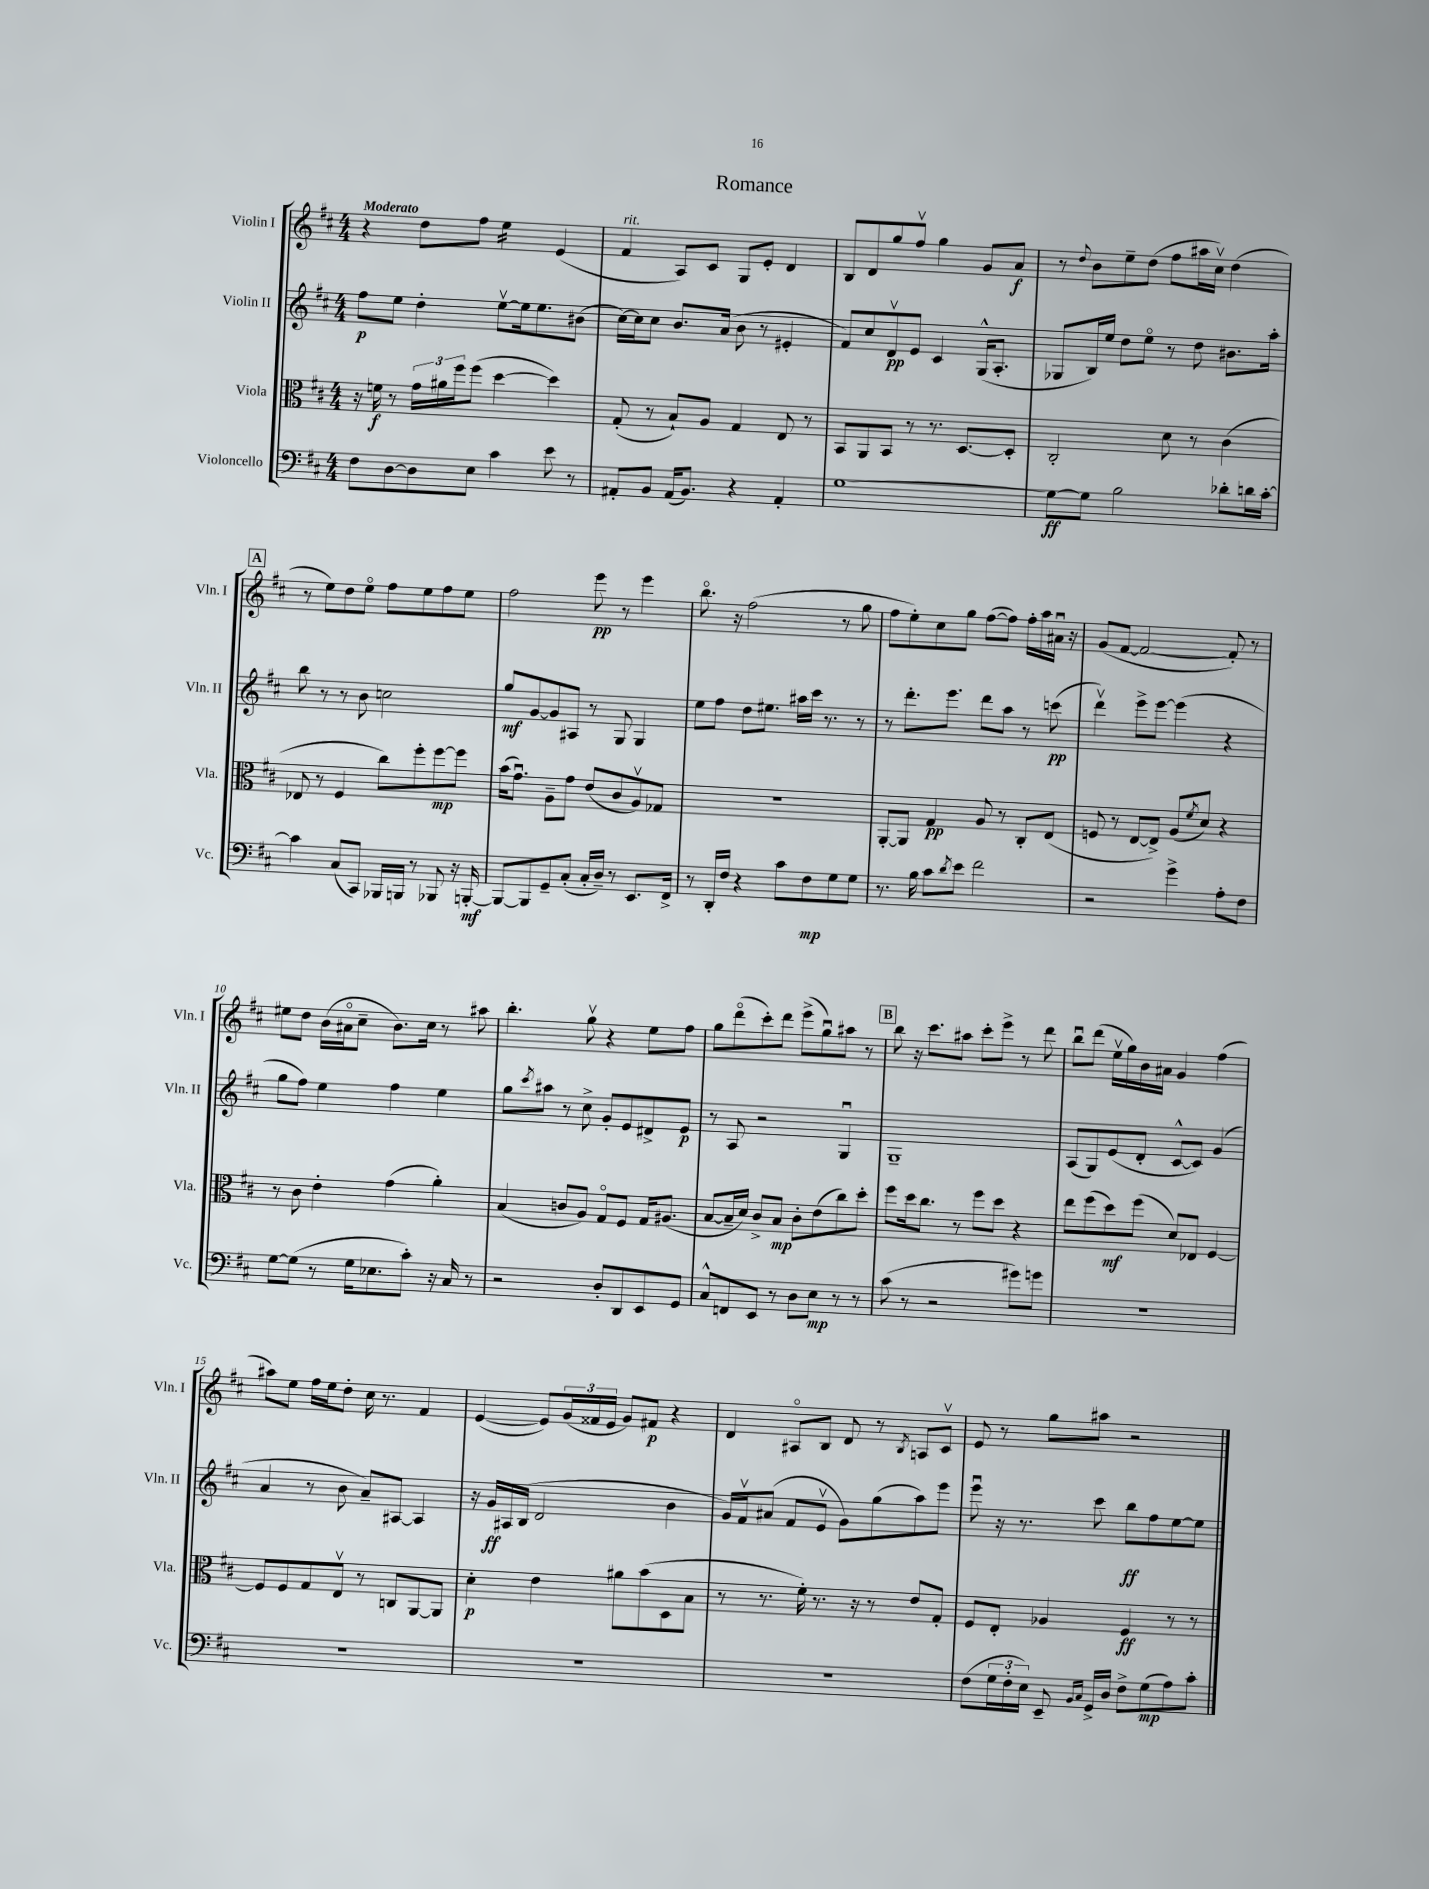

**kern	**kern	**kern	**kern
*staff4	*staff3	*staff2	*staff1
*clefF4	*clefC3	*clefG2	*clefG2
*k[f#c#]	*k[f#c#]	*k[f#c#]	*k[f#c#]
*M4/4	*M4/4	*M4/4	*M4/4
8F#\L	16r	8ff#\L	4r
.	16f\	.	.
[8D\	8r	8ee\J	.
8D\]	24g\LL	4dd'\	8dd\L
.	24a#\	.	.
.	24ff#\J	.	.
8E\J	(8ff#\J	.	8ff#\J
4c#\	[4dd\	[8eev\L	4ee\
.	.	16ee\]k	.
.	.	8.ee\	.
8e\	4dd\])	.	(4e/
8r	.	(8b#\J	.
=	=	=	=
8AA#'/L	(8G'/	[16cc#\LL)	4f#/
.	.	16cc#\]J	.
8BB/J	8r	8cc#\J	.
(16AA#/LK	8B`/L)	8.b/L	8A/L)
8.BB/J)	.	.	.
.	8A/J	.	8c#/J
.	.	(16a/Jk	.
4r	4G/	8b\	8G/L
.	.	8r	8e'/J
4AA#'/	8E/	4e#'/	4d/
.	8r	.	.
=	=	=	=
[1G	8BB/L	8f#/L)	8B/L
.	8AA/	8cc#/	8d/
.	8BB/J	8dv/	8gg/
.	8r	8e/J	8ff#v/J
.	8.r	4c#/	4gg\
.	[8.D/L	.	.
.	.	(16G^^/LK	8g/L
.	.	8.A'/J	.
.	8D'/]J	.	8a/J
=	=	=	=
8G\_L	2C#'/	8G-/L	8r
.	.	.	8qqdd/
8G\]J	.	16B/L)	8b\L
.	.	16ee/JJ	.
2B\	.	8dd\L	8ee~\
.	.	8eeo\J	(8dd\J
.	8d\	8r	8ff#\L
.	8r	8dd\	16aa#\L
.	.	.	16cc#v\JJ)
8d-'\L	(4c#\	8.b#\L	(4dd\
16d\L	.	.	.
[16c#'\JJ	.	16aa'\Jk	.
=	=	=	=
4c#\]	8E-/	8bb\	8r
.	8r	8r	8ee\L)
(8C#/L	4F#/	8r	8dd\
8CC#/J)	.	8b\	8eeo\J
16BBB-/LL	8cc#\L)	2cc\	8ff#\L
16BBB/JJ	.	.	.
8r	8ff#'\	.	8ee\
8BBB-/	[8ff#\	.	8ff#\
16r	8ff#\]J	.	8ee\J
[16BBB'/	.	.	.
=	=	=	=
8BBB/_L	(16b\LK	8gg/L	2ff#\
.	8.gu\J)	.	.
8BBB/]	.	[8g/	.
8GG~/	8A~\L	8g/]	.
(8C#'/J	8g\J	8A#/J	.
16C#'/LL	(8e/L	8r	8eee\
16D~/JJ)	.	.	.
8r	8c#/	8G/	8r
8.EE/L	8Av/)	4G/	4eee\
.	8G-/J	.	.
16FF#^/Jk	.	.	.
=	=	=	=
8r	1r	8ee\L	8.bbo\
16DD'/LL	.	8ff#\J	.
16F#/JJ	.	.	16r
4r	.	8dd\L	(2ff#\
.	.	8.ee#\J	.
8c#\L	.	.	.
.	.	16aa#\LL	.
8F#\	.	16ccc#\JJ	.
.	.	8.r	.
8G\	.	.	8r
8G\J	.	8r	8gg\
=	=	=	=
8.r	[8AA'/L	8r	8ff#\L
.	8AA/]J	8.ddd'\L	8ee'\)
16B\	.	.	.
8c#\L	4G/	.	8cc#\
.	.	8.eee\J	.
8qd/	.	.	.
8e\J	.	.	8gg\J
2f#\	8A/	8ddd\L	([8ff#\L
.	8r	8aa\J	8ff#\]J)
.	8C#'/L	8r	16ff#'\LL
.	.	.	16aa\
.	(8E/J	(8ccc\	16a#u\JJ
.	.	.	16r
=	=	=	=
2r	8F/	4dddv\)	(8g/L
.	8r	.	[8f#/J
.	[8E/L	8eee^\L	2f#/_
.	8E^/]J)	[8eee\J	.
4g^\	(8A/L	(4eee\]	.
.	8qf#/	.	.
.	8d/J)	.	.
8A'\L	4r	4r	8f#'/])
8F#\J	.	.	8r
=	=	=	=
[8G\L	8r	8gg\L	8ee#\L
(8G\]J	8c#\	8ff#\J)	8dd\J
8r	4e'\	4ee\	(16b\LL
.	.	.	16a#o\J
16G\LK	.	.	8cc#~\J
8.E-\	.	.	.
.	(4g\	4ff#\	8.b\L)
8c#'\J)	.	.	.
.	.	.	16cc#\Jk
16r	4a'\)	4ee\	8r
16C#/	.	.	.
8r	.	.	8aa#\
=	=	=	=
2r	(4B/	8gg\L	4.bb'\
.	.	8qccc#/	.
.	.	8aa#\J	.
.	8c/L	8r	.
.	8A/J)	8cc#^\	8ggv\
8D'/L	8Go/L	8g'/L	4r
8DD/	8F#/J	8e/	.
8EE/	16G/LK	8d#^/	8ee\L
.	(8.A#/J	.	.
8GG/J	.	8e/J	8ff#\J
=	=	=	=
8C#^^/L	[8B/L	8r	8gg\L
8FF/	16B~/]L	8A/	(8dddo\
.	16d/JJ)	.	.
8EE/J	8c#^/L	2r	8ccc#'\)
8r	8B/J	.	8ddd\J
8D\L	8c#'\L	.	(8eee^\L
8E\J	(8e\	.	8ggu\)
8r	8cc#\)	4Gu/	8aa#\J
8r	8dd'\J	.	8r
=	=	=	=
(8c#\	8ff#\L	1G~	8bb\
8r	16dd\k	.	16r
.	8.cc#\J	.	8.ccc#\L
2r	.	.	.
.	8r	.	8aa#\J
.	8ff#\L	.	8ccc#'\L
.	8dd\J	.	8eee^\J
8g#\L)	4r	.	8r
8g\J	.	.	8ddd\
=	=	=	=
1r	8ee\L	(8A/L	8bbu\L
.	(8ff#\	8G/)	(8ddd\J
.	8dd\)	(8e/	16eev\LL
.	.	.	16gg\)
.	(8ff#\J	8d'/J	16b\
.	.	.	16a#\JJ
.	8d/L)	[8c#^^/L	4g/
.	8E-/J	8c#/]J)	.
.	[4F#/	(4g/	(4ff#\
=	=	=	=
1r	8F#/]L	4a/	8aa#\L)
.	8F#/	.	8ee\J
.	8G/	8r	16ff#\LL
.	.	.	16ee\J
.	8Ev/J	8b\	8dd'\J
.	8r	8a~/L)	16cc#\
.	.	.	8.r
.	8C/L	[8A#/J	.
.	[8AA/	4A#/]	4f#/
.	8AA/]J	.	.
=	=	=	=
1r	4d'\	16r	([4e/
.	.	16g/LL	.
.	.	16A#/	.
.	.	(16B/JJ	.
.	4e\	2d/	8e/]L)
.	.	.	(24g/L
.	.	.	24f##/
.	.	.	24e/JJ
.	8a#\L	.	8g/L)
.	(8b\	.	8f#/J
.	8D\	4b\	4r
.	8B\J	.	.
=	=	=	=
1r	8r	16g/LL)	4d/
.	.	16f#v/J	.
.	8.r	(8a#/J	.
.	.	8f#/L	8A#o/L
.	16f#'\)	.	.
.	8.r	8ev/J	8B/J
.	.	8g\L)	8d/
.	16r	.	.
.	8r	(8gg\	8r
.	.	.	8qB/
.	8e/L	8aa\)	8A/L
.	8G'/J	8eee\J	8c#v/J
=	=	=	=
(8F#\L	8F#/L	8eeeu\	8e/
24G\L	8E'/J	16r	8r
24F#'\	.	.	.
.	.	8.r	.
24E\JJ)	.	.	.
8EE~/	4A-/	.	8gg\L
16qqBB/LL	.	.	.
16qqC#/JJ	.	.	.
16GG^/LL	.	8ccc#\	8aa#\J
16D/JJ	.	.	.
8F#^\L	4F#/	8bb\L	2r
(8G\	.	8ff#\	.
8A\)	8r	[8ee\	.
8c#'\J	8r	8ee\]J	.
==	==	==	==
*-	*-	*-	*-
